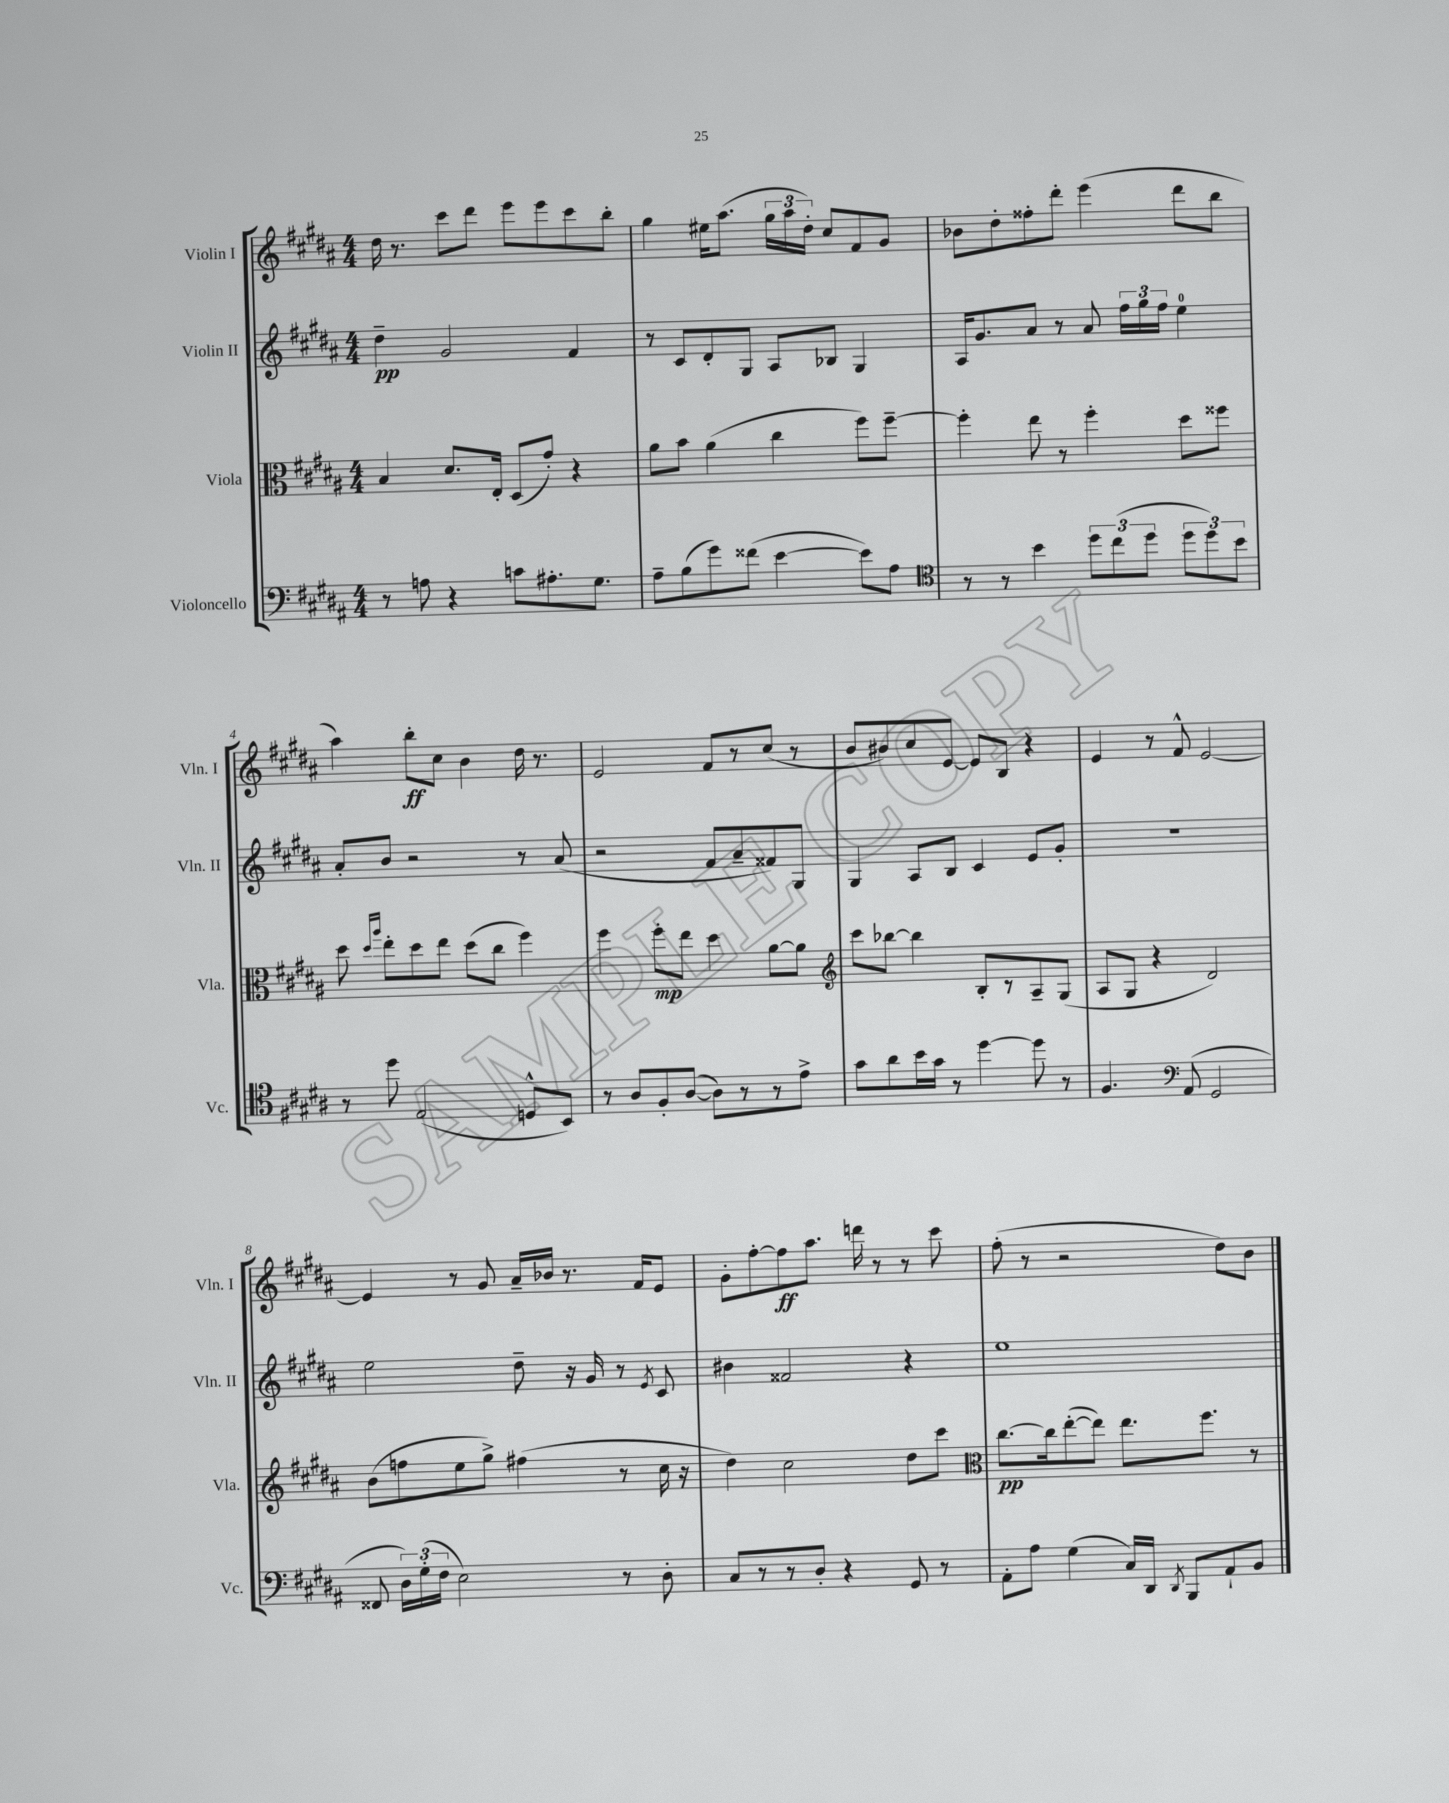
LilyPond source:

<<
\new StaffGroup <<
\new Staff = "s0" \with { instrumentName = "Violin I" shortInstrumentName = "Vln. I" } {
    \clef treble \key b \major \numericTimeSignature \time 4/4
    \autoBeamOff dis''16 r8. cis'''8[ dis'''8] e'''8[ e'''8 cis'''8 b''8]-. |
    gis''4 eis''16[ ais''8.]( \tuplet 3/2 { gis''16[ ais''16 dis''16]-.) } cis''8[ fis'8 gis'8] |
    bes'8[ dis''8-. fisis''8-. dis'''8]-. e'''4( dis'''8[ b''8] |
    ais''4) b''8[-.\ff cis''8] b'4 dis''16 r8. |
    e'2 fis'8[ r8 cis''8]( r8 |
    b'8[ bis'8) cis''8 e'8]~ e'8[ b8] r4 |
    e'4 r8 fis'8-^ e'2~ |
    e'4 r8 gis'8 ais'16[-- bes'16] r8. fis'16[ e'8] |
    gis'8[-. fis''8~-. fis''8\ff ais''8.] d'''16 r8 r8 cis'''8 |
    fis''8-.( r8 r2 dis''8[) b'8] \bar "|." |
}
\new Staff = "s1" \with { instrumentName = "Violin II" shortInstrumentName = "Vln. II" } {
    \clef treble \key b \major \numericTimeSignature \time 4/4
    \autoBeamOff dis''4--\pp gis'2 fis'4 |
    r8 cis'8[ dis'8-. gis8] ais8[ bes8] gis4 |
    ais16[ gis'8. ais'8] r8 ais'8 \tuplet 3/2 { fis''16[ gis''16 fis''16] } e''4-0 |
    ais'8[-. b'8] r2 r8 ais'8( |
    r2 fis'8[ ais'8-- fisis'8) gis8] |
    gis4 ais8[ b8] cis'4 e'8[ gis'8]-. |
    R1 |
    e''2 dis''8-- r16 gis'16 r8 \acciaccatura { e'8 } cis'8 |
    bis'4 fisis'2 r4 |
    e''1 \bar "|." |
}
\new Staff = "s2" \with { instrumentName = "Viola" shortInstrumentName = "Vla." } {
    \clef alto \key b \major \numericTimeSignature \time 4/4
    \autoBeamOff b4 dis'8.[ e16]-. dis8[( gis'8]-.) r4 |
    ais'8[ b'8] ais'4( cis''4 fis''8[) fis''8]~-- |
    fis''4-. e''8 r8 fis''4-. dis''8[ fisis''8] |
    dis''8 \grace { dis''16[ ais''16] } e''8[-. dis''8 e''8] dis''8[( cis''8] fis''4) |
    fis''4 fis''8[-.\mp e''8] dis''4 ais'8[~ ais'8] |
    \clef treble cis'''8[ bes''8]~ bes''4 b8[-. r8 ais8-- gis8]( |
    ais8[ gis8] r4 dis'2) |
    b'8[( f''8 e''8 gis''8]->) fis''4( r8 cis''16 r16 |
    dis''4) cis''2 dis''8[ cis'''8] |
    \clef alto cis''8.[~\pp cis''16 e''8~-.( e''8]) e''8.[ fis''8.] r8 \bar "|." |
}
\new Staff = "s3" \with { instrumentName = "Violoncello" shortInstrumentName = "Vc." } {
    \clef bass \key b \major \numericTimeSignature \time 4/4
    \autoBeamOff r8 a8 r4 c'8[ ais8.-. gis8.] |
    ais8[-- b8( gis'8) fisis'8]( e'4~ e'8[) ais8] |
    \clef tenor r8 r8 b'4 \tuplet 3/2 { dis''8[ cis''8( dis''8] } \tuplet 3/2 { dis''8[ dis''8) b'8] } |
    r8 dis''8 e2( d8[-^ b,8]) |
    r8 ais8[ fis8-. ais8]~( ais8[) r8 r8 e'8]-> |
    gis'8[ ais'8 b'16 gis'16] r8 dis''4~ dis''8 r8 |
    fis4. \clef bass ais,8( gis,2 |
    fisis,8 \tuplet 3/2 { dis16[) gis16-.( fis16] } e2) r8 dis8-. |
    cis8[ r8 r8 dis8]-. r4 gis,8 r8 |
    ais,8[-. ais8] gis4( cis16[) dis,16] \acciaccatura { dis,8 } b,,8[ ais,8-! b,8] \bar "|." |
}
>>
>>
